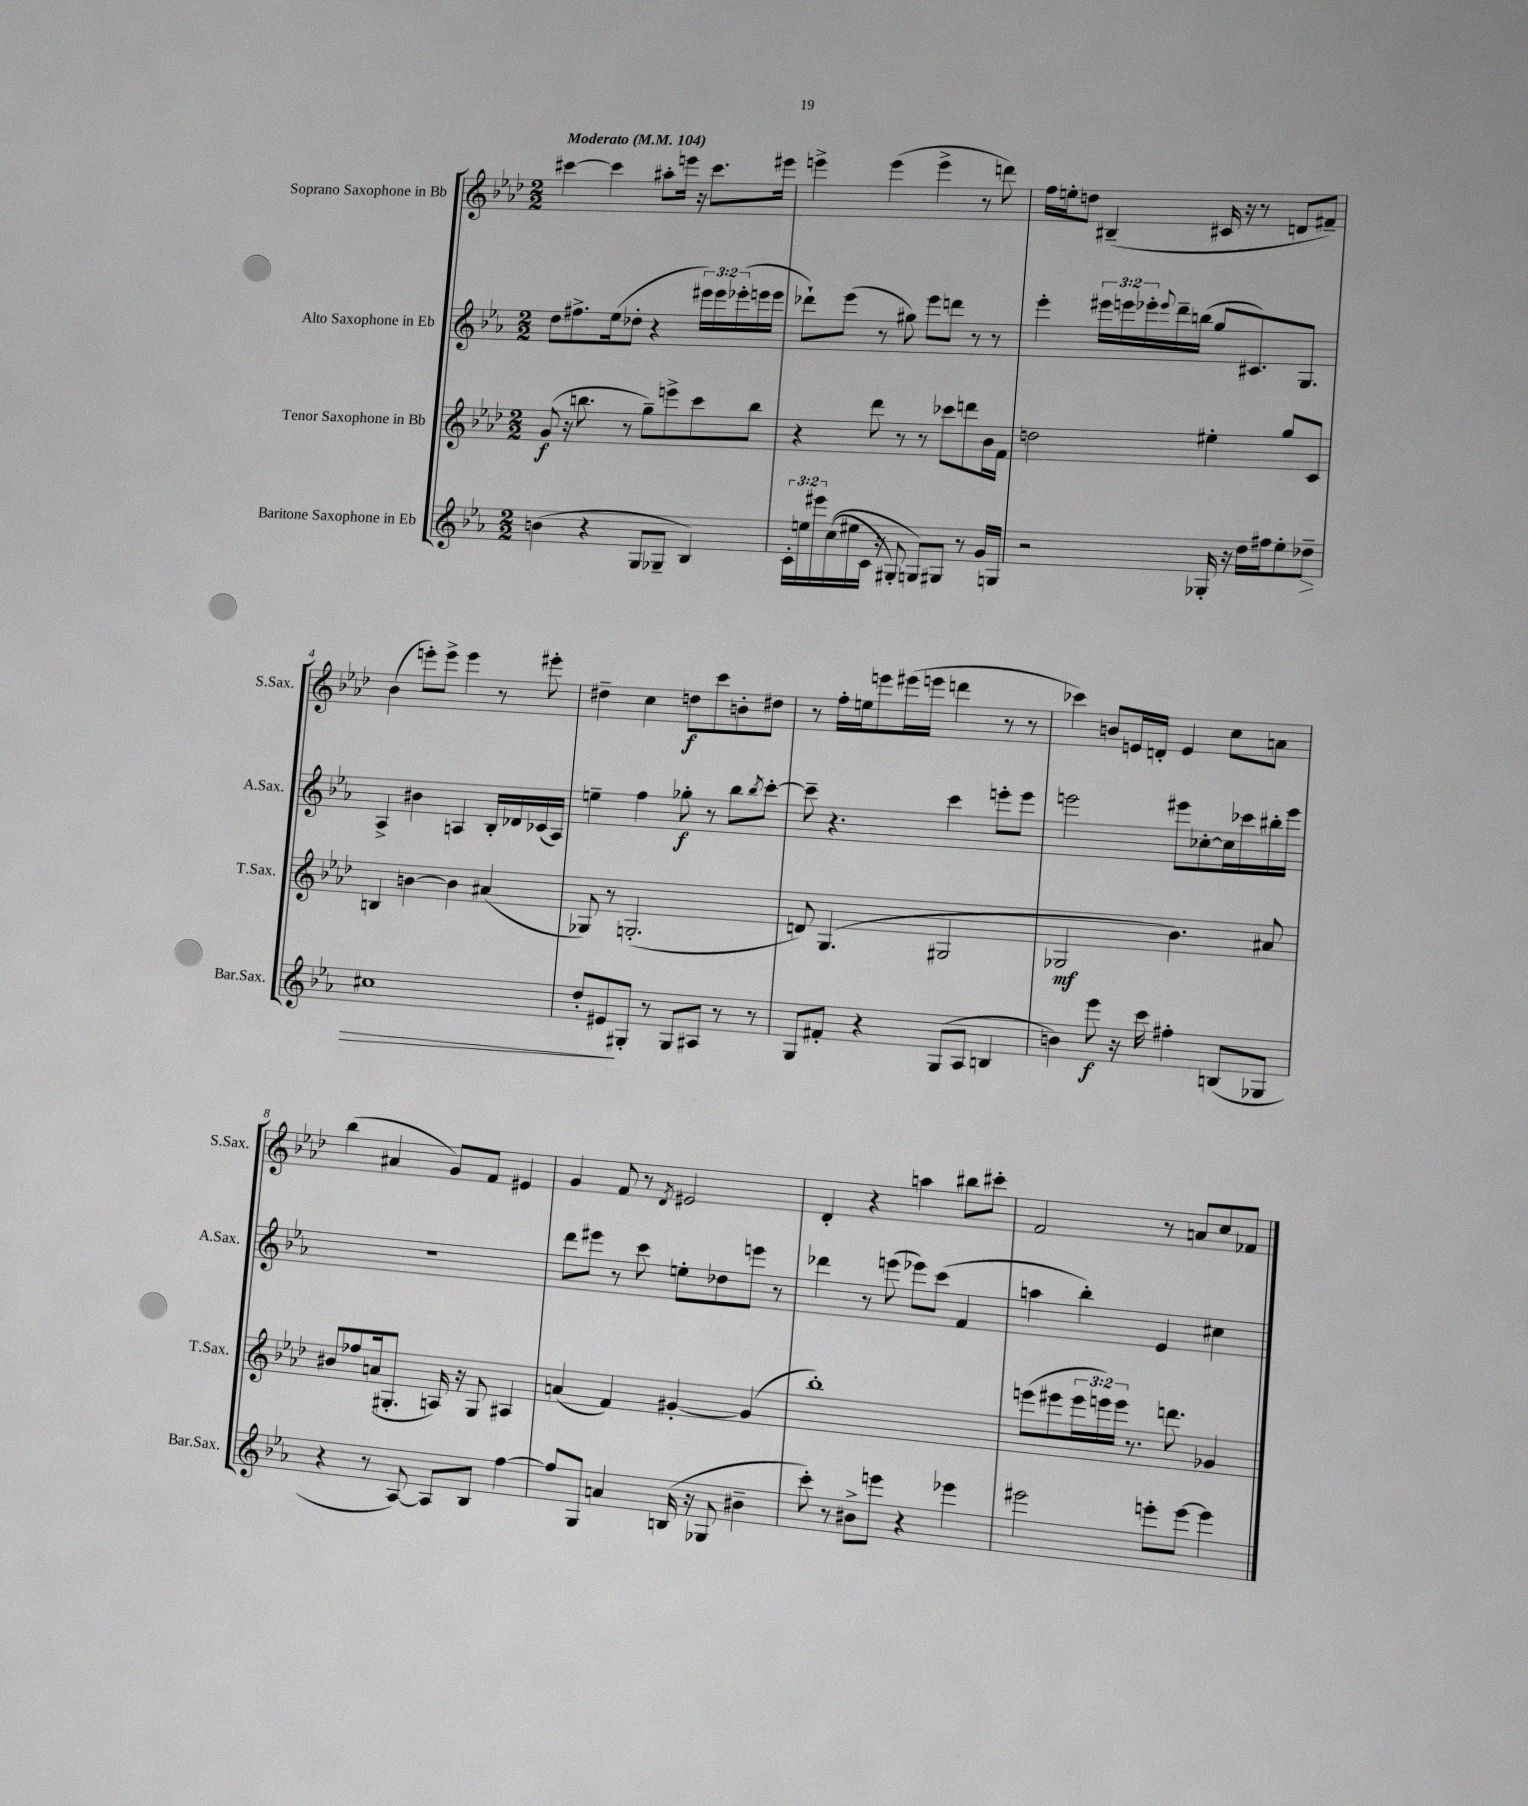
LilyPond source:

<<
\new StaffGroup <<
\new Staff = "s0" \with { instrumentName = "Soprano Saxophone in Bb" shortInstrumentName = "S.Sax." } {
    \clef treble \key aes \major \numericTimeSignature \time 2/2 \tempo "Moderato" 4 = 104
    cis'''4~ cis'''4 ais''8-. e'''16 r16 cis'''8. eis'''16 |
    e'''4-> e'''4( e'''4-> r8 d'''8) |
    f''16 e''16-. d''8 bis4--( cis'16 r16 r8 d'8 fis'8--) |
    bes'4( e'''8-.) e'''8-> e'''4 r8 eis'''8-. |
    dis''4-- c''4 d''8\f c'''8 b'8-. dis''8 |
    r8 f''16-. e''16 e'''8 eis'''16( e'''16 d'''4 r8 r8 |
    ces'''4) b'8 e'16 d'16-. e'4 c''8 a'8 |
    bes''4( ais'4 g'8) f'8 eis'4 |
    g'4 f'8 r8 \acciaccatura { des'8 } eis'2 |
    des'4-. r4 a''4 bis''8 cis'''8-. |
    f'2 r8 a'8 c''8 fes'8 \bar "|." |
}
\new Staff = "s1" \with { instrumentName = "Alto Saxophone in Eb" shortInstrumentName = "A.Sax." } {
    \clef treble \key ees \major \numericTimeSignature \time 2/2 \override Staff.TupletNumber.text = #tuplet-number::calc-fraction-text
    d''8 fis''8.-> ees''16( des''8-. r4 \tuplet 3/2 { eis'''16) eis'''16 ees'''16-.( } e'''16 e'''16 |
    des'''8-!) ees'''8( r8 gis''8) ees'''8 d'''8 r8 r8 |
    ees'''4-. \tuplet 3/2 { eis'''16 e'''16 ees'''16-. } \appoggiatura { ees'''8 } d'''16-- b''16( g''8 cis'8.) g8. |
    aes4-> bis'4 a4 bes16-. des'16 ces'16( a16) |
    e''4-- f''4 ges''8-.\f r8 bes''8 \acciaccatura { bes''8 } c'''8~-. |
    c'''8-- r4. c'''4 e'''8-. e'''8 |
    e'''2 eis'''8 ces''8~-. ces''16 ces'''16 bis''16-. eis'''16 |
    r1 |
    d'''8 eis'''8 r8 c'''8 e''8-. des''8 e'''8 r8 |
    des'''4 r8 e'''8( ees'''8) c'''8( f'4 |
    a''4 bes''4-.) ees'4 cis''4 \bar "|." |
}
\new Staff = "s2" \with { instrumentName = "Tenor Saxophone in Bb" shortInstrumentName = "T.Sax." } {
    \clef treble \key aes \major \numericTimeSignature \time 2/2 \override Staff.TupletNumber.text = #tuplet-number::calc-fraction-text
    g'8\f( r16 b''8. r8 g''8--) e'''8-> c'''8 b''8 |
    r4 des'''8 r8 r8 ces'''8 d'''8 bes'16 f'16 |
    d''2 eis''4-. g''8 c'8 |
    b4 b'4~ b'4 ais'4( |
    ges8) r8 g2.-.( |
    d'8) g4.( gis2 |
    ges2\mf bes'4.) ais'8 |
    bis'8 fes''8 a'16( gis8.-. a16) r16 gis8 ais4 |
    a'4( f'4) gis'4~-. gis'4( |
    bes''1-.) |
    e'''8( eis'''8 \tuplet 3/2 { eis'''16 e'''16) e'''16 } r8. d'''8. ges'4 \bar "|." |
}
\new Staff = "s3" \with { instrumentName = "Baritone Saxophone in Eb" shortInstrumentName = "Bar.Sax." } {
    \clef treble \key ees \major \numericTimeSignature \time 2/2 \override Staff.TupletNumber.text = #tuplet-number::calc-fraction-text
    b'4( r4 g8 ges8-- bes4) |
    \tuplet 3/2 { c'16-. e''16 eis'''16 } c''16(\( eis''16 c'16 r16 gis8-.) g8\) gis8 r8 g'16 g16 |
    r2 ges16-. r16 d''16 fis''16 ees''8-. des''8--\> |
    cis''1 |
    d''8-. eis'8\! gis8-. r8 gis8 ais8 r8 r8 |
    g8 fis'8-. r4 g8( aes8 b4 |
    b'4) ees'''8\f r16 c'''16 fis''4-. b8( ges8 |
    r4 r8 aes8~) aes8 bes8 f''4~ |
    f''8 g8 a'4 b16( r16 ges8 bis'4-- |
    c'''8-.) r8 bis'8-> e'''8 r4 ees'''4 |
    eis'''2 e'''8-. e'''8~ e'''4 \bar "|." |
}
>>
>>
